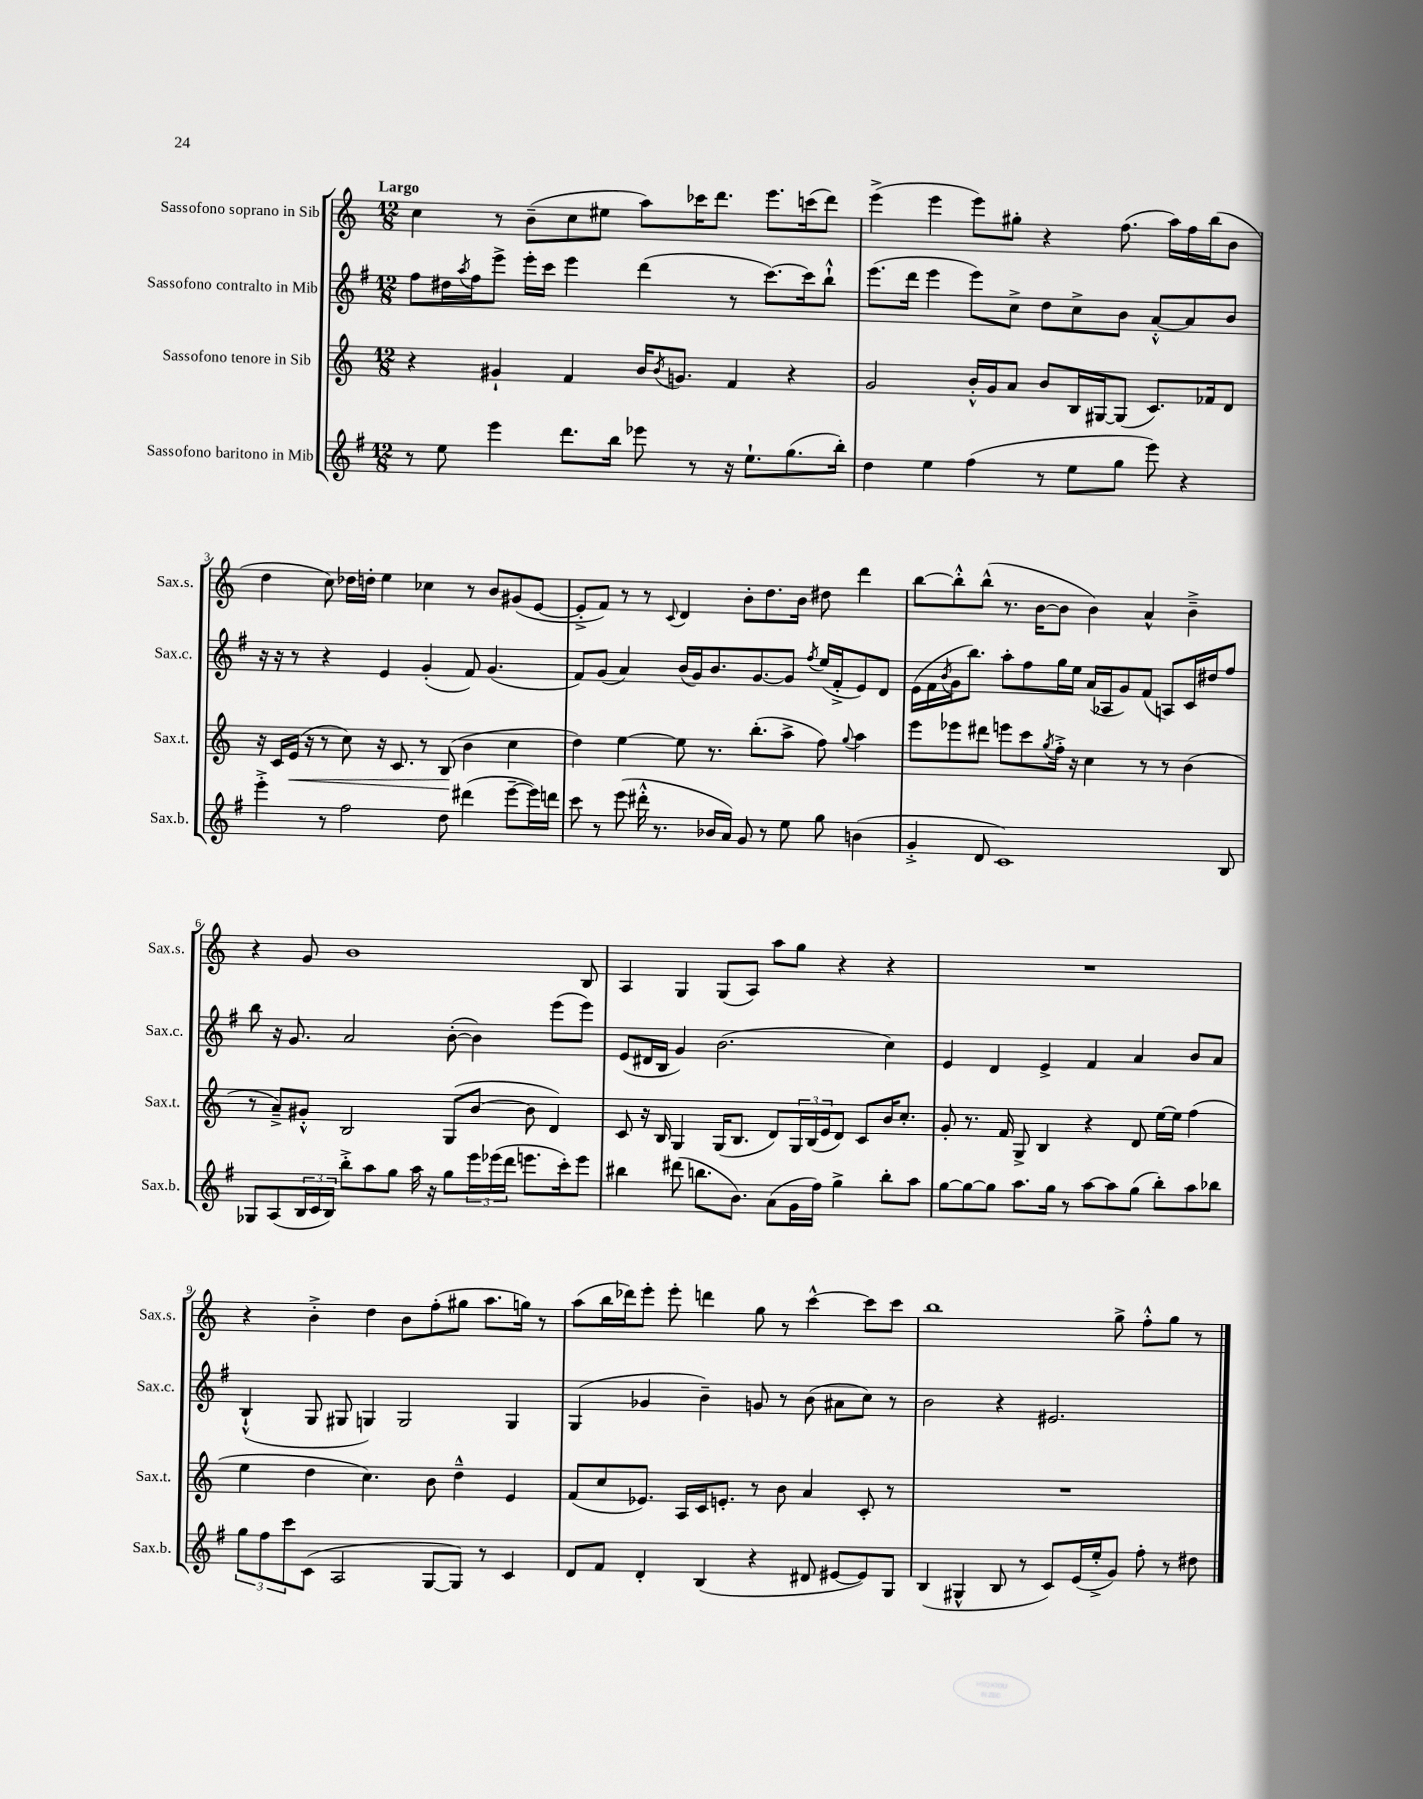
<<
\new StaffGroup <<
\new Staff = "s0" \with { instrumentName = "Sassofono soprano in Sib" shortInstrumentName = "Sax.s." } {
    \clef treble \key c \major \numericTimeSignature \time 12/8 \tempo "Largo"
    c''4 r8 b'8--( c''8 eis''8 a''8) ces'''16 d'''8. e'''8. c'''16( d'''8) |
    e'''4->( e'''4 e'''8) gis''8-. r4 f''8.( a''16) f''16 b''16( b'8 |
    d''4 c''8) des''16 d''16-. e''4 ces''4 r8 b'8 gis'8( e'8~ |
    e'8-.-> f'8) r8 r8 \appoggiatura { c'8 } d'4 b'8-. d''8. b'16 dis''8 d'''4 |
    b''8~ b''8-.-^ b''8-^( r8. b'16~ b'8 b'4) a'4-^ b'4---> |
    r4 g'8 b'1 b8 |
    a4 g4 g8( a8) a''8 g''8 r4 r4 |
    R1. |
    r4 b'4-.-> d''4 b'8 f''8-.( gis''8 a''8. g''16) r8 |
    a''8( b''16 des'''16) e'''8-. e'''8-. d'''4 g''8 r8 c'''4~-^ c'''8 c'''8 |
    b''1 g''8-> f''8-.-^ g''8 r8 \bar "|." |
}
\new Staff = "s1" \with { instrumentName = "Sassofono contralto in Mib" shortInstrumentName = "Sax.c." } {
    \clef treble \key g \major \numericTimeSignature \time 12/8
    fis''8 dis''16 \acciaccatura { a''8 } fis''16 e'''8-> e'''16-. c'''16 e'''4 d'''4( r8 c'''8.~) c'''16 b''8-!-^ |
    e'''8.( d'''16 e'''4 e'''8) c''8-> d''8 c''8-> b'8 a'8~-.-^ a'8 b'8 |
    r16 r16 r8 r4 e'4 g'4-.( fis'8) g'4.( |
    fis'8) g'8( a'4) b'16( g'16) b'8. g'8.~ g'8 \acciaccatura { fis''8 } e''16( fis'16-.-> e'8) d'8 |
    e'16( fis'16 \acciaccatura { b'8 } g'16 b''8.) a''8-. fis''8 g''16 e''16 a'16( aes16 g'8) fis'8( a8) c'16 dis''16 fis''8 |
    b''8 r16 g'8. a'2 b'8~-.( b'4) e'''8( e'''8) |
    e'8( dis'16 b16 g'4) b'2.( c''4) |
    e'4 d'4 e'4-> fis'4 a'4 b'8 a'8 |
    b4-!-^( g8 gis8 g4) g2 g4 |
    g4( ges'4 b'4--) g'8 r8 b'8( ais'8 c''8) r8 |
    b'2 r4 eis'2. \bar "|." |
}
\new Staff = "s2" \with { instrumentName = "Sassofono tenore in Sib" shortInstrumentName = "Sax.t." } {
    \clef treble \key c \major \numericTimeSignature \time 12/8
    r4 gis'4-! f'4 b'16 \acciaccatura { b'8 } g'8. f'4 r4 |
    g'2 b'16-.-^ g'16 a'8 b'8 b16 gis16~ gis8( c'8.) fes'16 d'8 |
    r16 c'16 e'16\<( r16 r8 c''8) r16 c'8. r8 b8\!( b'4 c''4 |
    d''4) e''4~ e''8 r8. b''8.-.( a''8-> f''8) \appoggiatura { g''8 } a''4 |
    e'''8 ees'''8 dis'''8 e'''8 c'''8 \acciaccatura { g''8 } f''16-.-> r16 c''4 r8 r8 b'4( |
    r8 a'8--->) gis'8-.-^ b2 g8( b'8~ b'8 d'4) |
    c'8 r16 b16 g4 g16( b8. d'8) \tuplet 3/2 { g16 b16( e'16 } d'8) c'8 b'16 c''8.-. |
    g'8-. r8. f'16 g8-> b4 r4 d'8 e''16~ e''16 f''4( |
    e''4 d''4 c''4.) b'8 d''4---^ e'4 |
    f'8( c''8 ees'8.) a16 c'16 e'8.-. r8 b'8 a'4 c'8-. r8 |
    R1. \bar "|." |
}
\new Staff = "s3" \with { instrumentName = "Sassofono baritono in Mib" shortInstrumentName = "Sax.b." } {
    \clef treble \key g \major \numericTimeSignature \time 12/8
    r8 e''8 e'''4 d'''8. b''16 ees'''8 r8 r16 e''8.-! g''8.( b''16-.) |
    d''4 e''4 fis''4( r8 e''8 g''8 e'''8) r4 |
    e'''4-.-> r8 fis''2 d''8 dis'''4( e'''8~-- e'''16) d'''16 |
    c'''8 r8 e'''8( dis'''16-.-^ r8. bes'16 a'16) g'8 r8 e''8 g''8 b'4( |
    g'4-.-> d'8 c'1) b8 |
    ges8 a8( \tuplet 3/2 { b16 c'16 b16) } b''8-.-> a''8 g''8 a''16 r16 g''8 \tuplet 3/2 { e'''16 ees'''16( d'''16 } e'''8. c'''16-.) e'''8 |
    bis''4 dis'''8( b''8. b'8.) a'8( g'16 fis''16) g''4-> b''8-. a''8 |
    g''8~ g''8~ g''8 a''8. g''16 r8 a''8~ a''8 g''8( b''8-.) a''8 bes''8 |
    \tuplet 3/2 { g''8 fis''8 c'''8 } c'8( a2 g8~ g8) r8 c'4 |
    d'8 fis'8 d'4-. b4( r4 dis'8 eis'8~ eis'8) g8 |
    b4( gis4-^ b8 r8 c'8) e'16( e''16-.-> g'8) fis''8-. r8 dis''8 \bar "|." |
}
>>
>>
